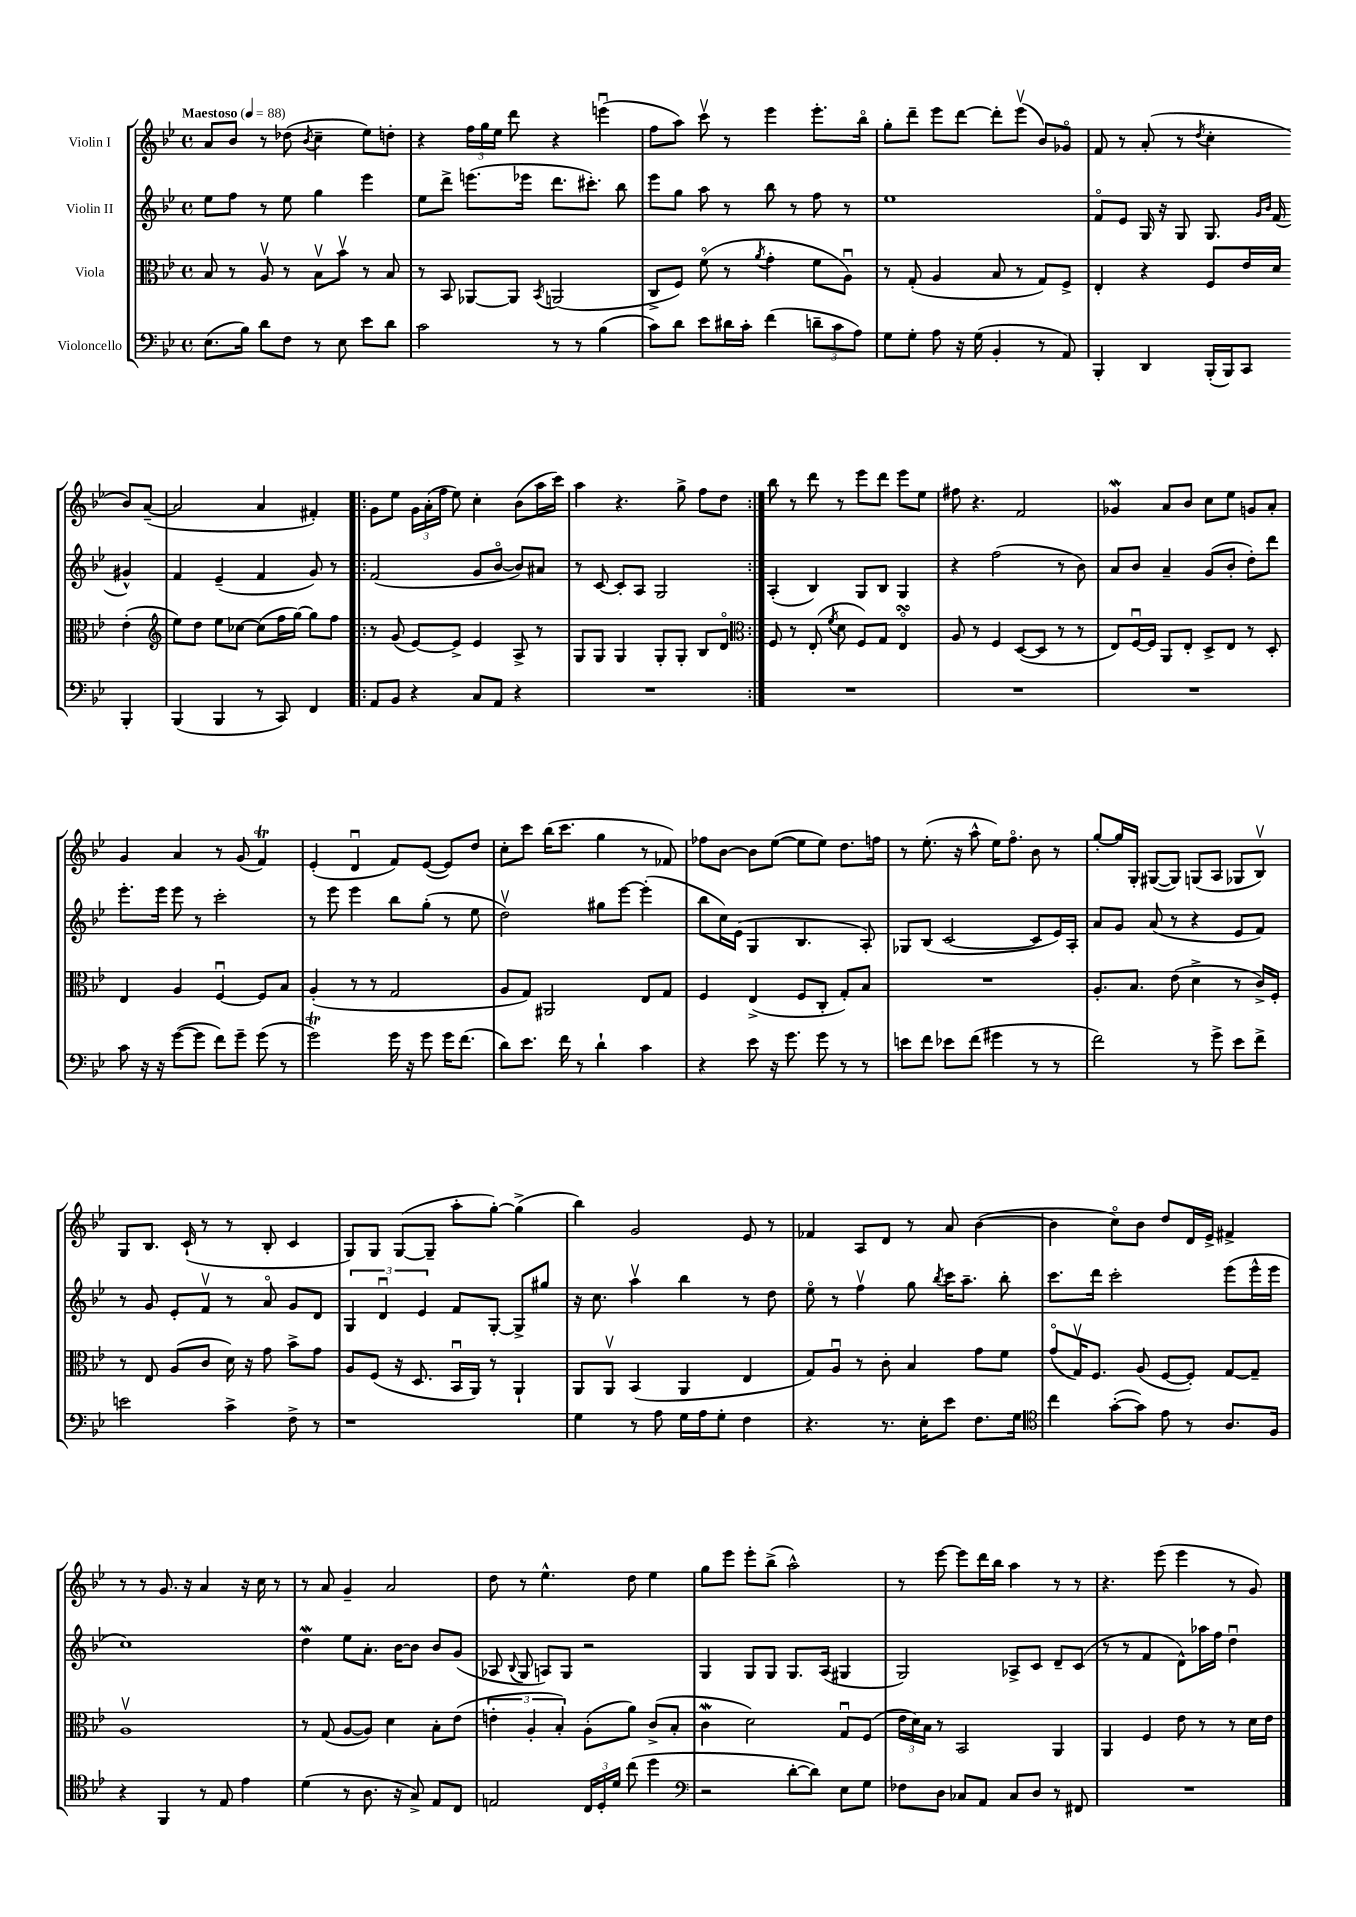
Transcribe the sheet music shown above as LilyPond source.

<<
\new StaffGroup <<
\new Staff = "s0" \with { instrumentName = "Violin I" } {
    \clef treble \key bes \major \defaultTimeSignature \time 4/4 \tempo "Maestoso" 4 = 88
    \autoBeamOff a'8[ bes'8] r8 des''8( \acciaccatura { bes'8 } c''4-- ees''8[) d''8]-. |
    r4 \tuplet 3/2 { f''16[ g''16 ees''16] } d'''8 r4 e'''4\downbow( |
    f''8[ a''8]) c'''8\upbow r8 ees'''4 ees'''8.[-. bes''16]\flageolet |
    g''8[-. d'''8]-- ees'''8[ d'''8]~ d'''8[-. ees'''8]\upbow( bes'8[) ges'8]\flageolet |
    f'8 r8 a'8-.( r8 \acciaccatura { d''8 } c''4-. bes'8[) a'8]~--( |
    a'2 a'4 fis'4-.) |
    \repeat volta 2 { g'8[ ees''8] \tuplet 3/2 { g'16[ a'16-.( f''16] } ees''8) c''4-. bes'8[( a''16 c'''16]) |
    a''4 r4. g''8-> f''8[ d''8] | }
    bes''8 r8 d'''8 r8 ees'''8[ d'''8] ees'''8[ ees''8] |
    fis''8 r4. f'2 |
    ges'4\mordent a'8[ bes'8] c''8[ ees''8] g'8[ a'8]-. |
    g'4 a'4 r8 g'8( f'4\trill) |
    ees'4-.( d'4\downbow f'8[) ees'8]~( ees'8[) d''8] |
    c''8[-. c'''8] bes''16[( c'''8.] g''4 r8 fes'8) |
    fes''8[ bes'8]~ bes'8[ ees''8]~( ees''8[ ees''8]) d''8.[ f''16] |
    r8 ees''8.-.( r16 a''8-^ ees''16[) f''8.]\flageolet bes'8 r8 |
    g''8[~-. g''16 g16]-. gis8[~( gis8]) g8[( a8] ges8[ bes8]\upbow) |
    g8[ bes8.] c'16-!( r8 r8 bes8-. c'4 |
    g8[) g8] g8[~( g8]-- a''8[-. g''8]~-.) g''4->( |
    bes''4) g'2 ees'8 r8 |
    fes'4 a8[ d'8] r8 a'8 bes'4~( |
    bes'4 c''8[\flageolet) bes'8] d''8[ d'16 ees'16]-> fis'4-> |
    r8 r8 g'8. r16 a'4 r16 c''16 r8 |
    r8 a'8 g'4-- a'2 |
    d''8 r8 ees''4.-^ d''8 ees''4 |
    g''8[ ees'''8] ees'''8[-. bes''8]->( a''2-^) |
    r8 ees'''8~ ees'''8[ d'''16 bes''16] a''4 r8 r8 |
    r4. ees'''8( ees'''4 r8 g'8) \bar "|." |
}
\new Staff = "s1" \with { instrumentName = "Violin II" } {
    \clef treble \key bes \major \defaultTimeSignature \time 4/4
    \autoBeamOff ees''8[ f''8] r8 ees''8 g''4 ees'''4 |
    ees''8[ d'''8]-> e'''8.[( ees'''16] d'''8.[ cis'''8.]-.) bes''8 |
    ees'''8[ g''8] a''8 r8 bes''8 r8 f''8 r8 |
    ees''1 |
    f'8[\flageolet ees'8] g16 r16 g8 g8. \grace { g'16[ bes'16] } f'16( gis'4-^) |
    f'4 ees'4--( f'4 g'8) r8 |
    \repeat volta 2 { f'2( g'8[ bes'8]~\flageolet bes'8[) ais'8] |
    r8 c'8~ c'8[-. a8] g2 | }
    a4-.( bes4) g8[ bes8] g4 |
    r4 f''2( r8 bes'8) |
    a'8[ bes'8] a'4-- g'8[( bes'8]-. d''8[-.) d'''8] |
    ees'''8.[-. ees'''16] ees'''8 r8 c'''2-. |
    r8 ees'''8 ees'''4 bes''8[ g''8]-.( r8 ees''8 |
    d''2\upbow) gis''8[ ees'''8]~ ees'''4-.( |
    bes''8[ c''16) ees'16]( g4 bes4. a8-.) |
    ges8[ bes8]( c'2~ c'8[ ees'16) a16]-. |
    a'8[ g'8] a'8( r8 r4 ees'8[ f'8]) |
    r8 g'8 ees'8[-. f'8]\upbow r8 a'8\flageolet g'8[ d'8] |
    \tuplet 3/2 { g4 d'4\downbow ees'4 } f'8[ g8]~-. g8[-> gis''8] |
    r16 c''8. a''4\upbow bes''4 r8 d''8 |
    ees''8\flageolet r8 f''4\upbow g''8 \acciaccatura { bes''8 } c'''16[ a''8.]-- bes''8-. |
    c'''8.[ d'''16] c'''2-. ees'''8[( ees'''16-^ ees'''16] |
    c''1) |
    d''4\mordent ees''8[ a'8.]-. bes'16[~ bes'8] bes'8[ g'8]( |
    aes8 \appoggiatura { bes8 } g8 a8[) g8] r2 |
    g4 g8[ g8] g8.[ a16]( gis4 |
    g2) aes8[-> c'8] d'8[-- c'8]( |
    r8 r8 f'4 d'8[-^) aes''16 f''16] d''4\downbow \bar "|." |
}
\new Staff = "s2" \with { instrumentName = "Viola" } {
    \clef alto \key bes \major \defaultTimeSignature \time 4/4
    \autoBeamOff bes8 r8 a8\upbow r8 bes8[\upbow bes'8]\upbow r8 bes8 |
    r8 bes,8 aes,8[~ aes,8] \acciaccatura { bes,8 } a,2( |
    c8[-> f8]) f'8\flageolet( r8 \acciaccatura { a'8 } g'4-. f'8[ a8]\downbow) |
    r8 g8-.( a4 bes8 r8 g8[) f8]-> |
    ees4-. r4 f8[ ees'16 d'16] ees'4-.( |
    \clef treble ees''8[) d''8] ees''8[ ces''8]~ ces''8[( f''16 g''16]~) g''8[ f''8] |
    \repeat volta 2 { r8 g'8( ees'8[~) ees'8]-> ees'4 a8-> r8 |
    g8[ g8] g4 g8[-. g8]-. bes8[ d'8]\flageolet | }
    \clef alto f8 r8 ees8-.( \acciaccatura { f'8 } d'8 f8[) g8] ees4\flageolet\turn |
    a8 r8 f4 d8[~( d8] r8 r8 |
    ees8[) f16~\downbow f16] a,8[ ees8]-. d8[-> ees8] r8 d8-. |
    ees4 a4 f4~\downbow f8[ bes8] |
    a4-.( r8 r8 g2 |
    a8[ g8]) ais,2 ees8[ g8] |
    f4 ees4->( f8[ c8]-. g8[-.) bes8] |
    R1 |
    a8.[-. bes8.] ees'8( d'4-> r8 c'16[->) f16]-. |
    r8 ees8 a8[( c'8] d'16) r16 g'8 bes'8[-> g'8] |
    a8[ f8]( r16 d8. bes,16[\downbow a,16]) r8 a,4-! |
    a,8[ a,8]\upbow bes,4( a,4 ees4 |
    g8[) a8]\downbow r8 c'8-. bes4 g'8[ f'8] |
    g'8[\flageolet( g16\upbow) f8.] a8( f8[~ f8]-.) g8[~ g8]-- |
    a1\upbow |
    r8 g8( a8[~ a8]) d'4 bes8[-. ees'8]( |
    \tuplet 3/2 { e'4-. a4-. bes4-.) } a8[-.( a'8]) c'8[->( bes8]-. |
    c'4\mordent d'2) g8[\downbow f8]( |
    \tuplet 3/2 { ees'16[ d'16) bes16] } r8 bes,2 a,4 |
    a,4 f4 ees'8 r8 r8 d'16[ ees'16] \bar "|." |
}
\new Staff = "s3" \with { instrumentName = "Violoncello" } {
    \clef bass \key bes \major \defaultTimeSignature \time 4/4
    \autoBeamOff ees8.[( bes16]) d'8[ f8] r8 ees8 ees'8[ d'8] |
    c'2 r8 r8 bes4( |
    c'8[) d'8] ees'8[ dis'16 c'16]-. f'4( \tuplet 3/2 { d'8[-- c'8 a8]) } |
    g8[ g8]-. a8 r16 g16( bes,4-. r8 a,8) |
    bes,,4-. d,4 bes,,16[-.( bes,,16) c,8] bes,,4-. |
    bes,,4( bes,,4 r8 c,8) f,4 |
    \repeat volta 2 { a,8[ bes,8] r4 c8[ a,8] r4 |
    R1 | }
    R1 |
    R1 |
    R1 |
    c'8 r16 r16 g'8[~( g'8] f'8[) g'8]-- g'8( r8 |
    g'2\trill) g'16 r16 g'8 g'16[ f'8.]( |
    d'8[) ees'8.] f'16 r8 d'4-! c'4 |
    r4 ees'8 r16 g'8. g'8 r8 r8 |
    e'8[ f'8] ees'8[ f'8]( gis'4 r8 r8 |
    f'2) r8 g'8-> ees'8[ f'8]-> |
    e'2 c'4-> f8-> r8 |
    r1 |
    g4 r8 a8 g16[ a16 g8]-. f4 |
    r4. r8. ees16[-. ees'8] f8.[ g16] |
    \clef tenor c''4 g'8[~-.( g'8]) ees'8 r8 a8.[ f16] |
    r4 f,4 r8 ees8 ees'4 |
    d'4( r8 a8. r16 g8->) ees8[ c8] |
    e2 \tuplet 3/2 { c16[ d16-. d'16] } c''8( d''4 |
    \clef bass r2 d'8[~-. d'8]) ees8[ g8] |
    fes8[ d8] ces8[ a,8] ces8[ d8] r8 fis,8 |
    R1 \bar "|." |
}
>>
>>
\layout { \context { \Score \remove "Bar_number_engraver" } }
